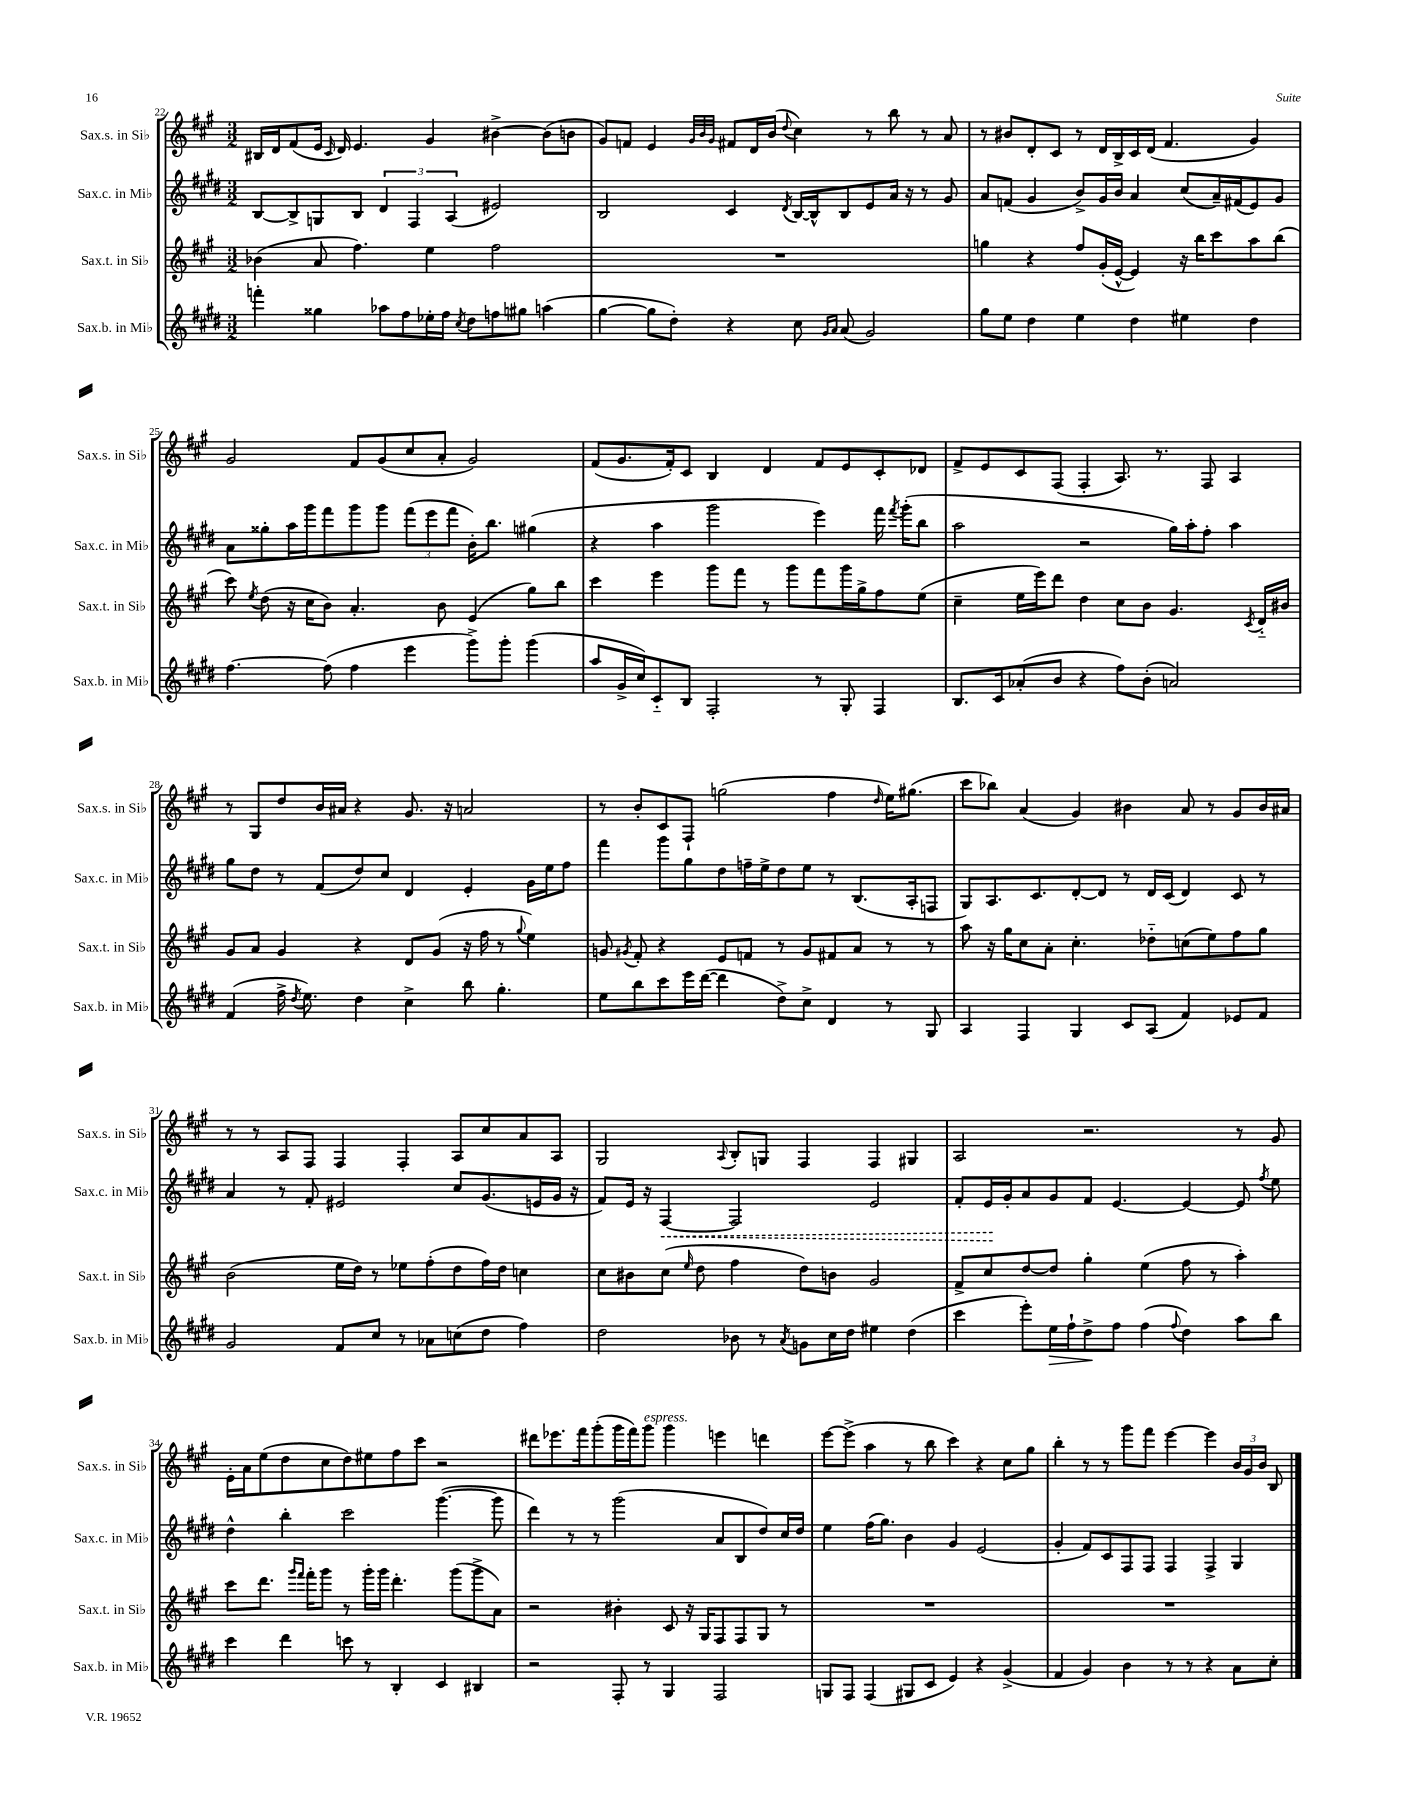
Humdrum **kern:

**kern	**kern	**kern	**kern
*staff4	*staff3	*staff2	*staff1
*clefG2	*clefG2	*clefG2	*clefG2
*k[f#c#g#d#]	*k[f#c#g#]	*k[f#c#g#d#]	*k[f#c#g#]
*M3/2	*M3/2	*M3/2	*M3/2
4fff'\	(4b-\	[8B/L	16B#/LL
.	.	.	16d/J
.	.	8B^/]	(8f#/
4gg##\	8a/	8G/	16e/Jk
.	.	.	16qqc#/
.	.	.	16d/)
.	4.ff#\)	8B/J	4.e/
8aa-\L	.	6d#/	.
8ff#\	.	.	.
.	.	6F#/	.
16ee-'\L	4ee\	.	4g#/
16ff#\JJ	.	.	.
.	.	(6A/	.
8qcc#/	.	.	.
8dd#\L	.	.	.
8ff\	2ff#\	2e#/)	[4b#^\
8gg#\J	.	.	.
(4aa\	.	.	(8b#\]L
.	.	.	8b\J
=	=	=	=
[4gg#\	1.r	2B/	8g#/L)
.	.	.	8f/J
8gg#\]L	.	.	4e/
8dd#'\J)	.	.	.
.	.	.	32qqg#/LLL
.	.	.	32qqb/
.	.	.	32qqg#/JJJ
4r	.	4c#/	8f#/L
.	.	.	16d/L
.	.	.	(16b/JJ
.	.	8qd#/	8qqdd/
8cc#\	.	[16B/LL	4cc#\)
.	.	16B^^/]J	.
16qqg#/LL	.	.	.
16qqa/JJ	.	.	.
(8a/	.	8B/	.
2g#/)	.	8e/	8r
.	.	16a/Jk	8bb\
.	.	16r	.
.	.	8r	8r
.	.	8g#/	8a/
=	=	=	=
8gg#\L	4gg\	8a/L	8r
8ee\J	.	(8f/J	8b#/L
4dd#\	4r	4g#/	8d'/
.	.	.	8c#/J
4ee\	8ff#/L	8b^/L)	8r
.	(16g#'/L	16g#/L	16d/LL
.	[16e^^/JJ	16b/JJ	16B^/
4dd#\	4e/])	4a/	16c#/
.	.	.	(16d/JJ
.	.	.	4.f#/
4ee#\	16r	(8cc#/L	.
.	16bb\LK	.	.
.	8ccc#\	16a~/L)	.
.	.	(16f#/J	.
4dd#\	8aa\	8e/)	4g#/)
.	(8bb\J	8g#/J	.
=	=	=	=
[4.ff#\	8ccc#\)	8a\L	2g#/
.	8qee/	.	.
.	(8dd\	8gg##'\	.
.	16r	16aa\L	.
.	16cc#\LK	16ggg#\J	.
(8ff#\]	8b\J)	8fff#\	.
4ff#\	4.a'/	8ggg#\	8f#/L
.	.	8ggg#\J	(8g#/
4eee\	.	(12fff#\L	8cc#/
.	.	12eee\	.
.	8b\	.	8a'/J
.	.	12fff#\J	.
8ggg#^\L)	(4e/	16b'\LK)	2g#/)
.	.	8.bb\J	.
8ggg#'\J	.	.	.
(4ggg#\	8gg#\L)	(4gg#\	.
.	8bb\J	.	.
=	=	=	=
8aa/L	4ccc#\	4r	(8f#/L
16g#^/L	.	.	8.g#/
16cc#/J)	.	.	.
8c#'~/	4eee\	4aa\	.
.	.	.	16f#'/k)
8B/J	.	.	8c#/J
2F#'/	8ggg#\L	2ggg#\	4B/
.	8fff#\J	.	.
.	8r	.	4d/
.	8ggg#\L	.	.
8r	8fff#\	4eee\)	8f#/L
8G#'/	16ggg#\L	.	8e/
.	16gg#^\J	.	.
4F#/	8ff#\	16fff#\	8c#'/
.	.	8qfff#/	.
.	.	(16ggg#'\LK	.
.	(8ee\J	8bb\J	8d-/J
=	=	=	=
8.B/L	4cc#~\	2aa\	8f#^/L
.	.	.	8e/
16c#/k	.	.	.
(8a-'/	16ee\LL	.	8c#/
.	16eee\J)	.	.
8b/J	8ddd\J	.	(8F#/J
4r	4dd\	2r	4F#'/
8ff#\L)	8cc#\L	.	8.A/)
(8b'\J	8b\J	.	.
.	.	.	8.r
2a/)	4.g#/	16gg#\LL)	.
.	.	16aa'\J	.
.	.	8ff#'\J	8F#/
.	.	4aa\	4A/
.	8qc#/	.	.
.	16d'~/LL	.	.
.	16b#/JJ	.	.
=	=	=	=
(4f#/	8g#/L	8gg#\L	8r
.	8a/J	8dd#\J	8G#/L
16ff#^\	4g#/	8r	8dd/
8qdd#/	.	.	.
8.ee\)	.	.	.
.	.	(8f#/L	16b/L
.	.	.	16a#/JJ
4dd#\	4r	8dd#/)	4r
.	.	8cc#/J	.
4cc#^\	8d/L	4d#/	8.g#/
.	(8g#/J	.	.
.	.	.	16r
8bb\	16r	4e'/	2a/
.	16ff#\	.	.
4.gg#'\	8r	.	.
.	8qqgg#/	.	.
.	4ee\)	16g#\LL	.
.	.	16ee\J	.
.	.	8ff#\J	.
=	=	=	=
8ee\L	8g/	4fff#\	8r
.	8qg#/	.	.
8bb\	8f#'/	.	8b'/L
8ccc#\	4r	8ggg#\L	8c#/
16eee\L	.	8gg#\	8F#`/J
([16ddd#\JJ	.	.	.
4ddd#\]	8e/L	8dd#\	(2gg\
.	8f/J	16ff~\L	.
.	.	16ee^\J	.
8dd#^\L)	8r	8dd#\	.
8cc#^\J	8g#/L	8ee\J	.
4d#/	8f#/	8r	4ff#\
.	8a/J	(8.B/L	.
.	.	.	16qqdd/
8r	8r	.	16ee\LK)
.	.	16A'/k	(8.gg#\J
8G#/	8r	8F/J	.
=	=	=	=
4A/	8aa\	8G#/L)	8ccc#\L
.	16r	8.A/	8bb-\J)
.	16gg#\LK	.	.
4F#/	8cc#\	.	(4a/
.	.	8.c#/	.
.	8a'\J	.	.
4G#/	4.cc#'\	[8d#'/	4g#/)
.	.	8d#/]J	.
8c#/L	.	8r	4b#\
(8A/J	8dd-'~\L	16d#/LL	.
.	.	(16c#/JJ	.
4f#/)	(8cc\	4d#/)	8a/
.	8ee\)	.	8r
8e-/L	8ff#\	8c#/	8g#/L
8f#/J	8gg#\J	8r	16b#/L
.	.	.	16a#/JJ
=	=	=	=
2g#/	(2b\	4a/	8r
.	.	.	8r
.	.	8r	8A/L
.	.	8f#'/	8F#/J
8f#/L	16ee\LL	2e#/	4F#/
.	16dd\JJ)	.	.
8cc#/J	8r	.	.
8r	8ee-\L	.	4F#'/
8a-\L	(8ff#'\	.	.
(8cc\	8dd\	8cc#/L	8A/L
8dd#\J	16ff#\L)	(8.g#/	8cc#/
.	16dd\JJ	.	.
4ff#\)	4cc\	.	8a/
.	.	16e/L	.
.	.	16g#/JJ	8A/J
.	.	16r	.
=	=	=	=
2dd#\	8cc#\L	8f#/L)	2G#/
.	8b#\	16e/Jk	.
.	.	16r	.
.	(8cc#\J	[4F#/	.
.	16qqee/	.	.
.	8dd\	.	.
.	.	.	8qqA/
8b-\	4ff#\	2F#/]	8B'/L
8r	.	.	8G/J
8qa/	.	.	.
8g\L	8dd\L)	.	4F#/
16cc#\L	8b\J	.	.
16dd#\JJ	.	.	.
4ee#\	2g#/	2e/	4F#/
(4dd#\	.	.	4G#/
=	=	=	=
4ccc#\	8f#^/L	8f#'/L	2A/
.	8cc#/	16e/L	.
.	.	16g#'/J	.
8eee'\L)	[8dd/	8a/	.
16ee\L	8dd/]J	8g#/	.
16ff#`\J	.	.	.
8dd#^\	4gg#'\	8f#/J	2.r
8ff#\J	.	[4.e/	.
(4ff#\	(4ee\	.	.
8qqff#/	.	.	.
4dd#\)	8ff#\	4e/_	.
.	8r	.	.
8aa\L	4aa'\)	8e/]	8r
.	.	8qff#/	.
8bb\J	.	8ee\	8g#/
=	=	=	=
4ccc#\	8ccc#\L	4dd#^^\	16e'\LL
.	.	.	16a\J
.	8.ddd\J	.	(8ee\
4ddd#\	.	4bb'\	8dd\
.	16qqggg#/LL	.	.
.	16qqfff#/JJ	.	.
.	16fff#'\LK	.	.
.	8ggg#\J	.	8cc#\
8ccc\	8r	2ccc#\	8dd\)
8r	16ggg#'\LL	.	8ee#\
.	16ggg#\JJ	.	.
4B'/	4.ddd'\	.	8ff#\
.	.	.	8ccc#\J
4c#/	.	([4.ggg#\	2r
.	(8ggg#\L	.	.
4B#/	8ggg#^\	.	.
.	8a\J)	8ggg#\]	.
=	=	=	=
2r	2r	4ddd#\)	8ddd#\L
.	.	.	8.eee-\
.	.	8r	.
.	.	.	16fff#\k
.	.	8r	(8ggg#'\
8F#'/	4b#'\	(2ggg#\	16ggg#\L
.	.	.	16fff#\J)
8r	.	.	8ggg#\J
4G#/	8c#/	.	4ggg#\
.	16r	.	.
.	16G#/LK	.	.
2F#/	8F#/	8a/L	4eee\
.	8F#/	8B/	.
.	8G#/J	8dd#/)	4ddd\
.	8r	16cc#/L	.
.	.	16dd#/JJ	.
=	=	=	=
8G/L	1.r	4ee\	[8eee\L
8F#/J	.	.	(8eee^\]J
(4F#/	.	(16ff#\LK	4aa\
.	.	8.gg#\J)	.
8G#/L	.	4b\	8r
8c#/J	.	.	8bb\
4e/)	.	4g#/	4ccc#\)
4r	.	(2e/	4r
(4g#^/	.	.	8cc#\L
.	.	.	8gg#\J
=	=	=	=
4f#/	1.r	4g#'/	4bb'\
4g#/)	.	8f#/L)	8r
.	.	8c#/	8r
4b\	.	8F#/	8ggg#\L
.	.	8F#/J	8fff#\J
8r	.	4F#/	[4eee\
8r	.	.	.
4r	.	4F#^/	4eee\]
8a\L	.	4G#/	24b/LL
.	.	.	24g#/
.	.	.	24b/JJ
8cc#'\J	.	.	8B/
==	==	==	==
*-	*-	*-	*-
